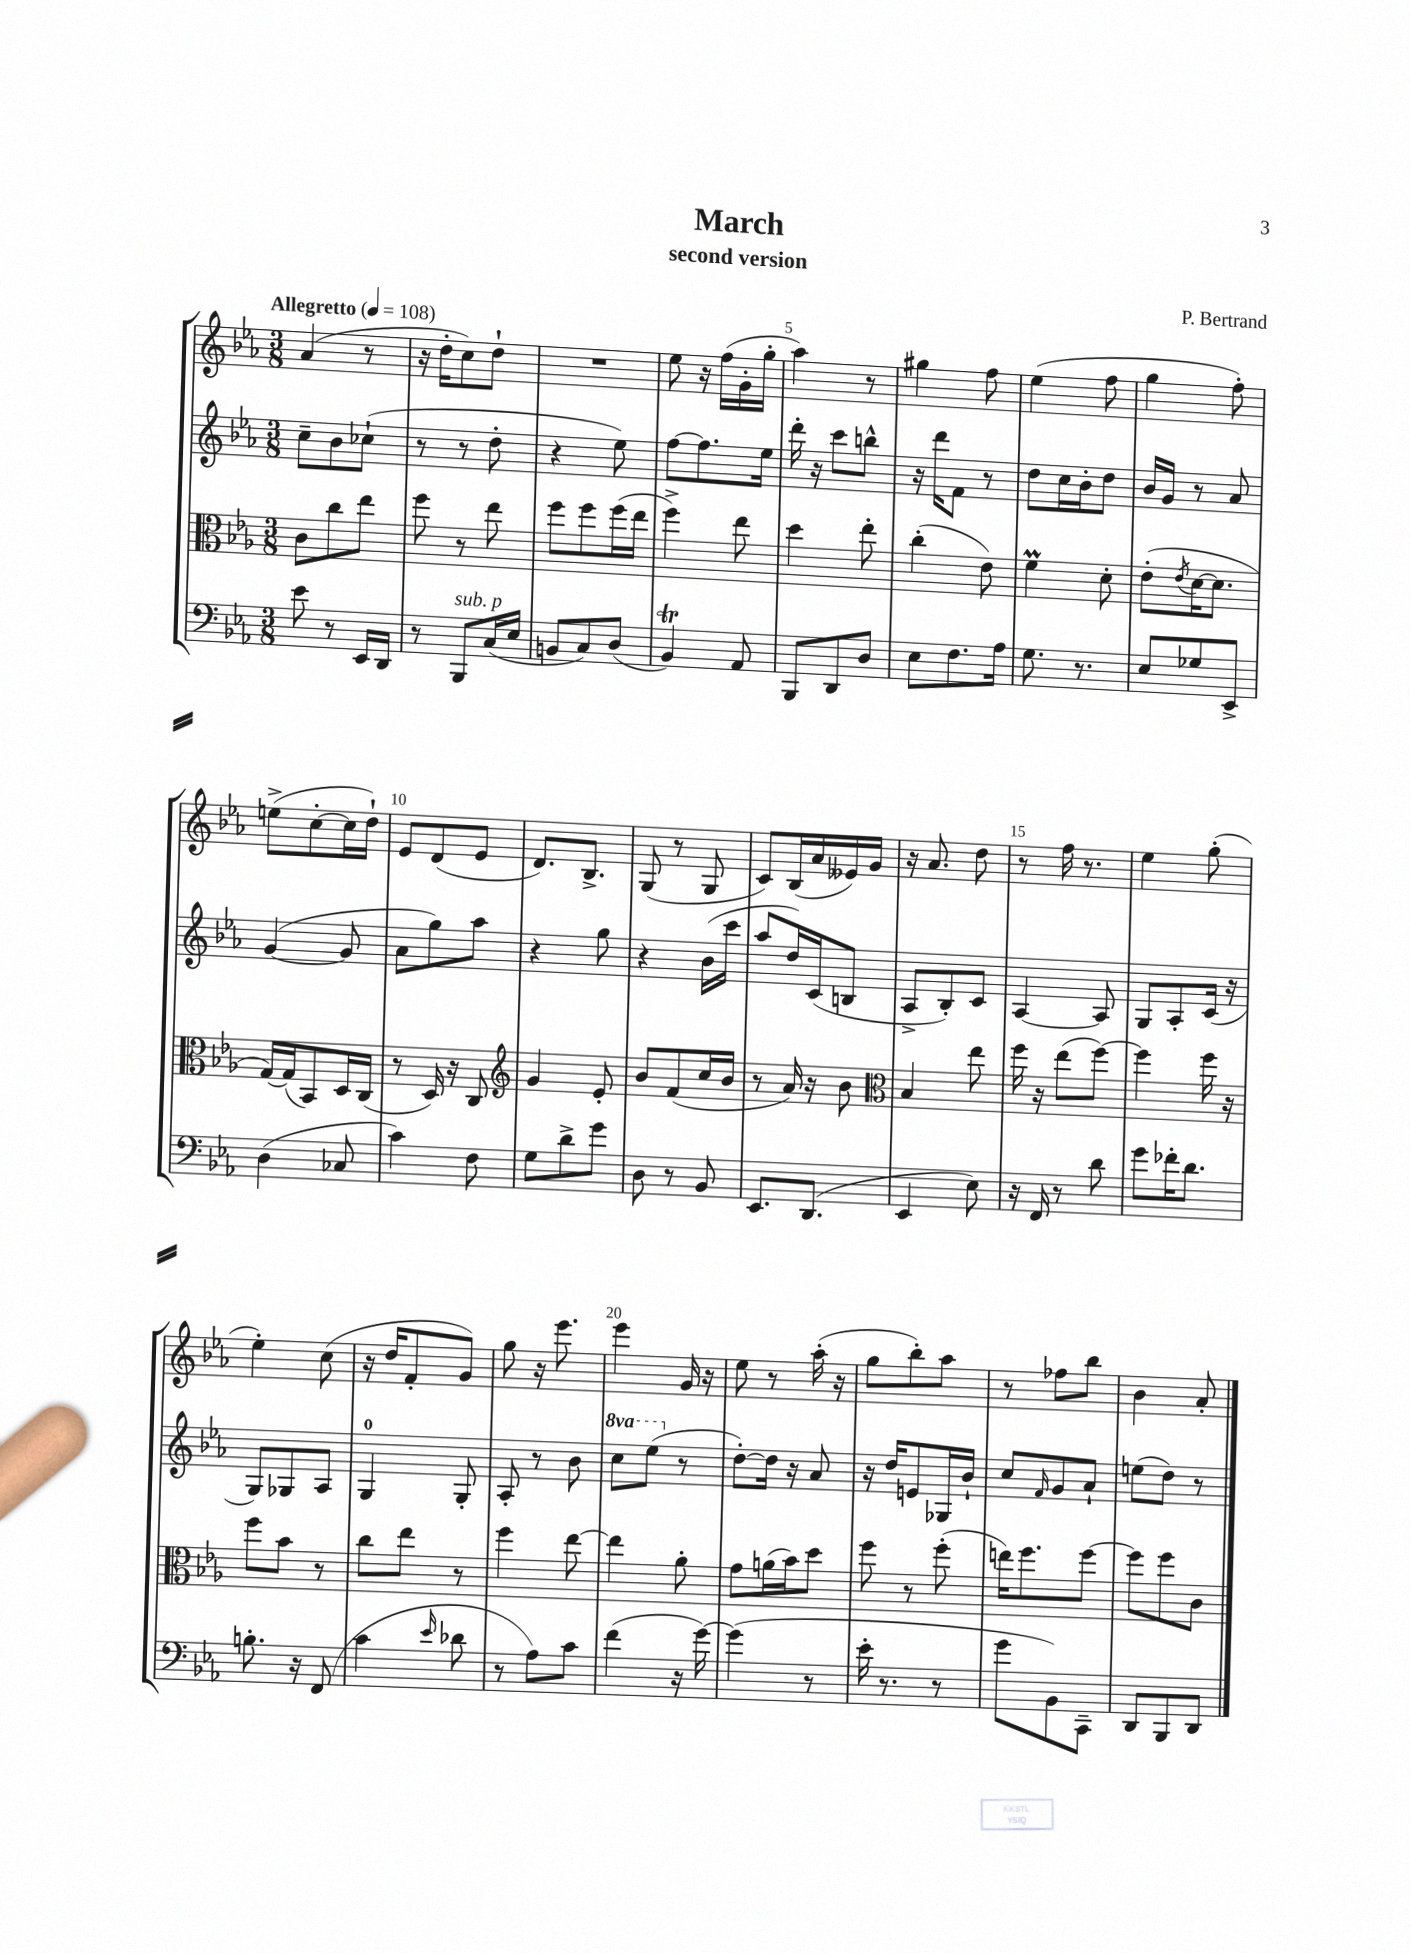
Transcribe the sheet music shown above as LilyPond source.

\header { title = "March" composer = "P. Bertrand" subtitle = "second version" }
<<
\new StaffGroup <<
\new Staff = "s0" {
    \clef treble \key ees \major \numericTimeSignature \time 3/8 \tempo "Allegretto" 4 = 108
    aes'4( r8 |
    r16 d''16-. c''8) d''8-! |
    R4. |
    ees''8 r16 f''16( g'16-. g''16-. |
    aes''4) r8 |
    gis''4 f''8 |
    ees''4( f''8 |
    g''4 f''8-.) |
    e''8->( c''8~-. c''16 d''16-!) |
    ees'8 d'8( ees'8 |
    d'8.) bes8.-> |
    g8( r8 g8 |
    c'8) bes16( aes'16 eeses'16) g'16 |
    r16 aes'8. d''8 |
    r8 f''16 r8. |
    ees''4 g''8-.( |
    ees''4-.) c''8( |
    r16 d''16 f'8-. g'8) |
    g''8 r16 ees'''8. |
    ees'''4 g'16 r16 |
    ees''8 r8 aes''16-.( r16 |
    g''8 bes''8-.) aes''8 |
    r8 fes''8 bes''8 |
    bes'4 aes'8-. \bar "|." |
}
\new Staff = "s1" {
    \clef treble \key ees \major \numericTimeSignature \time 3/8 \set Staff.ottavationMarkups = #ottavation-simple-ordinals
    c''8-- bes'8 ces''8-!( |
    r8 r8 d''8-. |
    r4 ees''8) |
    f''8~ f''8. ees''16 |
    d'''16-. r16 c'''8 b''8-^ |
    r16 d'''16 f'8 r8 |
    d''8 c''16 bes'16-. d''8 |
    bes'16 g'16 r8 aes'8 |
    g'4~( g'8 |
    aes'8 g''8) aes''8 |
    r4 g''8 |
    r4 bes'16( c'''16 |
    aes''8 d''16) c'16( b8 |
    aes8-> bes8-.) c'8 |
    aes4~ aes8 |
    g8 aes8-. c'16( r16 |
    g8) ges8 aes8 |
    g4-0 g8-. |
    aes8-. r8 bes'8 |
    \ottava #1 c'''8 ees'''8( \ottava #0 r8 |
    d''8~-.) d''16 r16 aes'8 |
    r16 d''16 e'8 ges16 bes'16-! |
    c''8 \grace { f'16 } g'8 aes'8-! |
    e''8( d''8) r8 \bar "|." |
}
\new Staff = "s2" {
    \clef alto \key ees \major \numericTimeSignature \time 3/8
    c'8 c''8 ees''8 |
    f''8 r8 ees''8 |
    f''8 f''8 f''16( ees''16 |
    f''4->) ees''8 |
    d''4 ees''8-. |
    c''4-.( ees'8) |
    f'4\prall d'8-. |
    ees'8-.( \acciaccatura { ees'8 } d'16~ d'8. |
    g16~) g16( bes,8) d16 c16( |
    r8 d16) r16 c8 |
    \clef treble g'4 ees'8-. |
    bes'8 f'8( c''16 bes'16 |
    r8 aes'16) r16 bes'8 |
    \clef alto bes4 ees''8 |
    f''16 r16 ees''8( f''8~) |
    f''4 f''16 r16 |
    f''8 bes'8 r8 |
    c''8 ees''8 r8 |
    f''4 ees''8~ |
    ees''4 aes'8-. |
    g'8 a'16( bes'16) d''8 |
    f''8 r8 f''8-.( |
    e''16) f''8. f''8~ |
    f''8 f''8 c'8 \bar "|." |
}
\new Staff = "s3" {
    \clef bass \key ees \major \numericTimeSignature \time 3/8
    ees'8 r8 ees,16 d,16 |
    r8 bes,,8^\markup { \italic "sub. p" } c16( ees16 |
    b,8 c8) d8( |
    bes,4\trill) aes,8 |
    bes,,8 d,8 d8 |
    ees8 f8. aes16 |
    g8. r8. |
    ees8 ges8 ees,8-> |
    d4( ces8 |
    c'4) f8 |
    g8 d'8-> g'8 |
    d8 r8 bes,8 |
    ees,8. d,8.( |
    ees,4 ees8) |
    r16 f,16 r8 d'8 |
    g'8 fes'16-. d'8. |
    b8.-. r16 f,8( |
    c'4 \grace { ees'16 } des'8 |
    r8 aes8) c'8 |
    f'4( r16 g'16~) |
    g'4( r8 |
    ees'16-. r8. r8 |
    g'8 bes,8) c,8-- |
    d,8 bes,,8 d,8 \bar "|." |
}
>>
>>
\layout { \context { \Score \override BarNumber.break-visibility = ##(#f #t #t) barNumberVisibility = #(every-nth-bar-number-visible 5) } }
